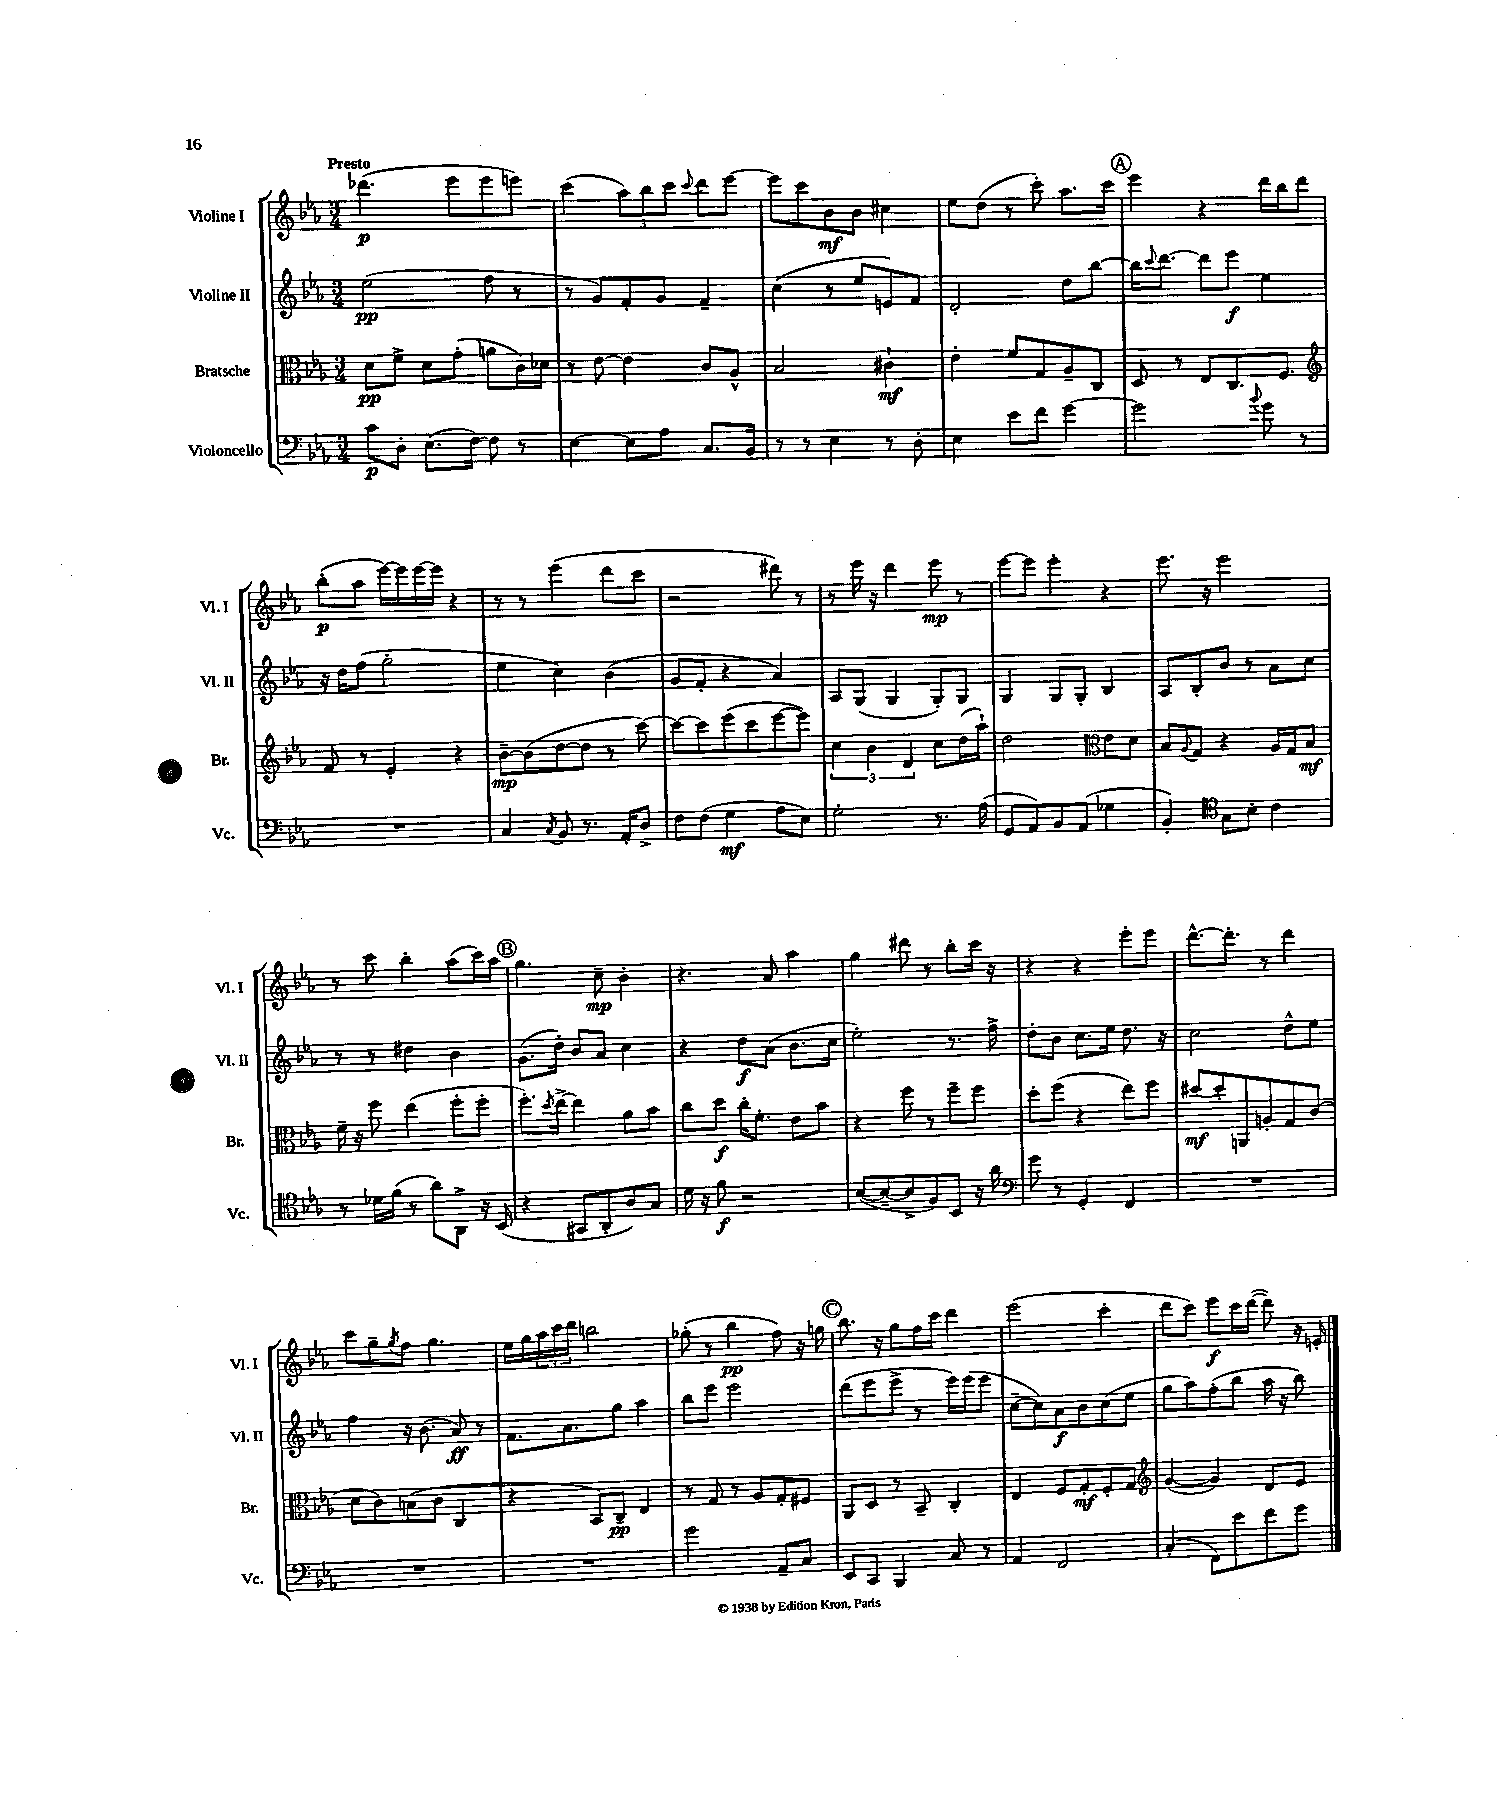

**kern	**dynam	**kern	**dynam	**kern	**dynam	**kern	**dynam
*part4	*part4	*part3	*part3	*part2	*part2	*part1	*part1
*staff4	*staff4	*staff3	*staff3	*staff2	*staff2	*staff1	*staff1
*I"Violoncello	*	*I"Bratsche	*	*I"Violine II	*	*I"Violine I	*
*I'Vc.	*	*I'Br.	*	*I'Vl. II	*	*I'Vl. I	*
*clefF4	*	*clefC3	*	*clefG2	*	*clefG2	*
*k[b-e-a-]	*	*k[b-e-a-]	*	*k[b-e-a-]	*	*k[b-e-a-]	*
*M3/4	*	*M3/4	*	*M3/4	*	*M3/4	*
=1	=1	=1	=1	=1	=1	=1	=1
!	!	!	!	!	!	!LO:TX:a:B:t=Presto	!
8c\L	p	8d\L	pp	(2ee-\	pp	(4.ddd-X\	p
8D'\J	.	8f^\J	.	.	.	.	.
(8.E-\L	.	8d\L	.	.	.	.	.
.	.	(8g'\J	.	.	.	8eee-\L	.
[16F\Jk)	.	.	.	.	.	.	.
8F\]	.	8an\L	.	8ff\	.	8eee-\	.
8r	.	16c\L)	.	8r	.	8eeen\J)	.
.	.	16d-X\JJ	.	.	.	.	.
=2	=2	=2	=2	=2	=2	=2	=2
[4E-\	.	8r	.	8r	.	(4ccc\	.
.	.	[8e-\	.	8g/L)	.	.	.
8E-\L]	.	4e-\]	.	8f'/	.	12aa-\L)	.
.	.	.	.	.	.	12bb-\	.
8A-\J	.	.	.	8g/J	.	.	.
.	.	.	.	.	.	12ccc\J	.
.	.	.	.	.	.	8qqccc/	.
8.C/L	.	8c/L	.	4f~/	.	8ddd\L	.
.	.	8A-^^/J	.	.	.	[8eee-\J	.
16BB-/Jk	.	.	.	.	.	.	.
=3	=3	=3	=3	=3	=3	=3	=3
8r	.	2B-/	.	(4cc\	.	8eee-\L]	.
8r	.	.	.	.	.	8ccc\	.
4E-\	.	.	.	8r	.	8b-\	mf
.	.	.	.	8ee-/L	.	8b-\J	.
8r	.	4c#X`\	mf	8en/)	.	4cc#X\	.
8D'\	.	.	.	8f/J	.	.	.
=4	=4	=4	=4	=4	=4	=4	=4
4E-\	.	4e-'\	.	2d'/	.	8ee-\L	.
.	.	.	.	.	.	(8dd\J	.
8e-\L	.	8f/L	.	.	.	8r	.
8f\J	.	8G/	.	.	.	8ccc'\)	.
[4g\	.	8A-~/	.	8dd\L	.	8.aa-\L	.
.	.	8C/J	.	[8bb-\J	.	.	.
.	.	.	.	.	.	16ccc\Jk	.
!!LO:REH:place=s1:t=A
=5	=5	=5	=5	=5	=5	=5	=5
2g\]	.	8D/	.	16bb-\KL]	.	4eee-\	.
.	.	.	.	8qqccc/	.	.	.
.	.	.	.	[8.ddd\J	.	.	.
.	.	8r	.	.	.	.	.
.	.	8E-/L	.	8ddd\L]	.	4r	.
.	.	8.C/	.	8eee-\J	f	.	.
8qqb-/	.	.	.	.	.	.	.
8g\	.	.	.	4ee-\	.	16ddd\LL	.
.	.	8.F/J	.	.	.	16bb-\J	.
8r	.	.	.	.	.	8ddd\J	.
!!LO:LB:g=z
=6	=6	=6	=6	=6	=6	=6	=6
*	*	*clefG2	*	*	*	*	*
2.r	.	8f/	.	16r	.	(8bb-'\L	p
.	.	.	.	16dd\KL	.	.	.
.	.	8r	.	(8ff\J	.	8aa-\J	.
.	.	4e-'/	.	2gg'\	.	[16eee-\LL)	.
.	.	.	.	.	.	16eee-\]	.
.	.	.	.	.	.	[16eee-\	.
.	.	.	.	.	.	16eee-\JJ]	.
.	.	4r	.	.	.	4r	.
=7	=7	=7	=7	=7	=7	=7	=7
4C/	.	[8b-~\L	mp	4ee-\	.	8r	.
.	.	(8b-\]	.	.	.	8r	.
8qC/	.	.	.	.	.	.	.
8BB-/	.	[8dd\	.	4cc\)	.	(4eee-\	.
8.r	.	8dd\J]	.	.	.	.	.
.	.	8r	.	(4b-\	.	8ddd\L	.
16AA-'/KL	.	.	.	.	.	.	.
8D^/J	.	[8ccc\)	.	.	.	8ccc\J	.
=8	=8	=8	=8	=8	=8	=8	=8
8F\L	.	8ccc\L_	.	8g/L	.	2r	.
(8F\J	.	8ccc\]	.	8f'/J	.	.	.
4G\	mf	(8eee-\	.	4r	.	.	.
.	.	8ccc\	.	.	.	.	.
8A-\L	.	[8eee-\	.	4a-/)	.	8ddd#X\)	.
8E-\J)	.	8eee-\J])	.	.	.	8r	.
=9	=9	=9	=9	=9	=9	=9	=9
2G'\	.	6cc\	.	8A-/L	.	8r	.
.	.	.	.	(8G/J	.	16eee-\	.
.	.	6b-\	.	.	.	.	.
.	.	.	.	.	.	16r	.
.	.	.	.	4G/	.	4ddd\	.
.	.	6d/	.	.	.	.	.
8.r	.	8cc\L	.	8G'/L)	.	8eee-\	mp
.	.	(16dd\L	.	8G/J	.	8r	.
(16A-\	.	16aa-`\JJ)	.	.	.	.	.
=10	=10	=10	=10	=10	=10	=10	=10
8GG/L	.	2dd\	.	4G/	.	[8eee-\L	.
8AA-/)	.	.	.	.	.	8eee-\J]	.
8BB-/	.	.	.	8G/L	.	4eee-'\	.
(8AA-/J	.	.	.	8G'/J	.	.	.
*	*	*clefC3	*	*	*	*	*
4G-X\	.	8e-\L	.	4B-/	.	4r	.
.	.	8d\J	.	.	.	.	.
=11	=11	=11	=11	=11	=11	=11	=11
4BB-'/)	.	8B-/L	.	8A-/L	.	8.eee-\	.
.	.	8qqA-/	.	.	.	.	.
.	.	8G/J	.	8B-'/	.	.	.
.	.	.	.	.	.	16r	.
*clefC4	*	*	*	*	*	*	*
8G\L	.	4r	.	8b-/J	.	2eee-\	.
8B-'\J	.	.	.	8r	.	.	.
4c\	.	16A-/LL	.	8a-\L	.	.	.
.	.	16G/J	.	.	.	.	.
.	.	8B-/J	mf	8cc\J	.	.	.
!!LO:LB:g=z
=12	=12	=12	=12	=12	=12	=12	=12
8r	.	16f~\	.	8r	.	8r	.
.	.	16r	.	.	.	.	.
16d-X\LL	.	8ff\	.	8r	.	8ccc\	.
(16f\JJ	.	.	.	.	.	.	.
8r	.	(4ee-\	.	4dd#X\	.	4bb-'\	.
8a-\L)	.	.	.	.	.	.	.
8AA-^\J	.	8ff'\L	.	4b-\	.	(8aa-\L	.
16r	.	8ff'\J	.	.	.	16ccc\L)	.
(16BB-/	.	.	.	.	.	16aa-\JJ	.
!!LO:REH:place=s1:t=B
=13	=13	=13	=13	=13	=13	=13	=13
4r	.	8.ff'\L)	.	(8.g\L	.	4.gg\	.
.	.	8qdd/	.	.	.	.	.
.	.	[16ee-^\Jk	.	16dd'\Jk)	.	.	.
8GG#X/L	.	4ee-\]	.	8b-/L	.	.	.
8AA-'/	.	.	.	8a-/J	.	8cc~\	mp
8A-/)	.	8a-\L	.	4cc\	.	4b-'\	.
8G/J	.	8b-\J	.	.	.	.	.
=14	=14	=14	=14	=14	=14	=14	=14
16d\	.	8cc\L	.	4r	.	4.r	.
16r	.	.	.	.	.	.	.
8f\	f	8dd\J	f	.	.	.	.
2r	.	16cc'\KL	.	8dd\L	f	.	.
.	.	8.f'\J	.	.	.	.	.
.	.	.	.	(8a-\J	.	8a-/	.
.	.	8e-\L	.	8.b-\L	.	4aa-\	.
.	.	8b-\J	.	.	.	.	.
.	.	.	.	16cc\Jk	.	.	.
=15	=15	=15	=15	=15	=15	=15	=15
([8B-/L	.	4r	.	2ee-'\)	.	4gg\	.
8B-~/_	.	.	.	.	.	.	.
8B-^/]	.	8ff\	.	.	.	8ddd#X\	.
8F/)	.	8r	.	.	.	8r	.
8BB-/J	.	8ff~\L	.	8.r	.	8bb-'\L	.
16r	.	8ff\J	.	.	.	16ccc\Jk	.
16a-\	.	.	.	16ff^\	.	16r	.
=16	=16	=16	=16	=16	=16	=16	=16
*clefF4	*	*	*	*	*	*	*
8g\	.	8dd'\L	.	8dd'\L	.	4r	.
8r	.	(8ff\J	.	8b-\J	.	.	.
4GG'/	.	4r	.	8.cc\L	.	4r	.
.	.	.	.	16ee-\Jk	.	.	.
4FF/	.	8ee-\L)	.	8.dd\	.	8eee-'\L	.
.	.	8ff\J	.	.	.	8eee-\J	.
.	.	.	.	16r	.	.	.
=17	=17	=17	=17	=17	=17	=17	=17
2.r	.	[8dd#X/L	mf	2cc\	.	[8.ddd^^\L	.
.	.	8dd#'/]	.	.	.	.	.
.	.	.	.	.	.	8.ddd'\J]	.
.	.	8AAn/	.	.	.	.	.
.	.	8An'/	.	.	.	8r	.
.	.	8G/	.	8dd^^\L	.	4ddd\	.
.	.	(8c/J	.	8ee-\J	.	.	.
!!LO:LB:g=z
=18	=18	=18	=18	=18	=18	=18	=18
2.r	.	8d\L	.	4ff\	.	8ccc\L	.
.	.	8c\)	.	.	.	8gg~\	.
.	.	.	.	.	.	8qgg/	.
.	.	(8Bn\	.	16r	.	8ff\J	.
.	.	.	.	(8.b-\	.	.	.
.	.	8c\J	.	.	.	4.gg\	.
.	.	4C/	.	8a-/)	ff	.	.
.	.	.	.	8r	.	.	.
=19	=19	=19	=19	=19	=19	=19	=19
2.r	.	4r	.	8.f\L	.	16ee-\LL	.
.	.	.	.	.	.	16gg\	.
.	.	.	.	.	.	24aa-\	.
.	.	.	.	.	.	24ccc\	.
.	.	.	.	8.a-\	.	.	.
.	.	.	.	.	.	24ddd\JJ	.
.	.	8BB-/L)	.	.	.	2bbn\	.
.	.	8C~/J	pp	8gg\J	.	.	.
.	.	4E-/	.	4aa-\	.	.	.
=20	=20	=20	=20	=20	=20	=20	=20
2g\	.	8r	.	8bb-\L	.	(8gg-X'\	.
.	.	8G/	.	8eee-\J	.	8r	.
.	.	8r	.	2eee-\	.	4bb-\	pp
.	.	8A-/L	.	.	.	.	.
8AA-~/L	.	8G'/	.	.	.	8ff\)	.
8C/J	.	8F#X/J	.	.	.	16r	.
.	.	.	.	.	.	16ggn\	.
!!LO:REH:place=s1:t=C
=21	=21	=21	=21	=21	=21	=21	=21
8EE-/L	.	8AA-/L	.	(8ddd\L	.	8.bb-\	.
8CC/J	.	8D/J	.	8eee-\	.	.	.
.	.	.	.	.	.	16r	.
4BBB-/	.	8r	.	8eee-^\J	.	8gg\L	.
.	.	8BB-~/	.	8r	.	16ff\L	.
.	.	.	.	.	.	16ccc\JJ	.
8C/	.	4C'/	.	16eee-\LL)	.	4ddd\	.
.	.	.	.	(16eee-\J	.	.	.
8r	.	.	.	8eee-\J	.	.	.
=22	=22	=22	=22	=22	=22	=22	=22
4AA-/	.	4E-/	.	[8cc~\L	.	(2eee-\	.
.	.	.	.	8cc\])	.	.	.
2FF/	.	8F/L	.	8a-\	f	.	.
.	.	8G'/	mf	8b-\	.	.	.
.	.	8F'/	.	(8cc\	.	4ccc'\	.
.	.	8G/J	.	8ee-\J	.	.	.
=23	=23	=23	=23	=23	=23	=23	=23
*	*	*clefG2	*	*	*	*	*
(4C'/	.	([4g/	.	8gg\L	.	8ddd\L	.
.	.	.	.	8aa-\)	.	8ccc\J)	.
8FF\L)	.	4g/])	.	(8ff'\	.	8eee-\L	f
8e-\	.	.	.	8bb-\J	.	16ccc\L	.
.	.	.	.	.	.	([16ddd\JJ	.
8f\	.	8d/L	.	16aa-\	.	8ddd\])	.
.	.	.	.	16r	.	.	.
8g\J	.	8e-/J	.	8bb-\)	.	16r	.
.	.	.	.	.	.	16en'/	.
==	==	==	==	==	==	==	==
*-	*-	*-	*-	*-	*-	*-	*-
